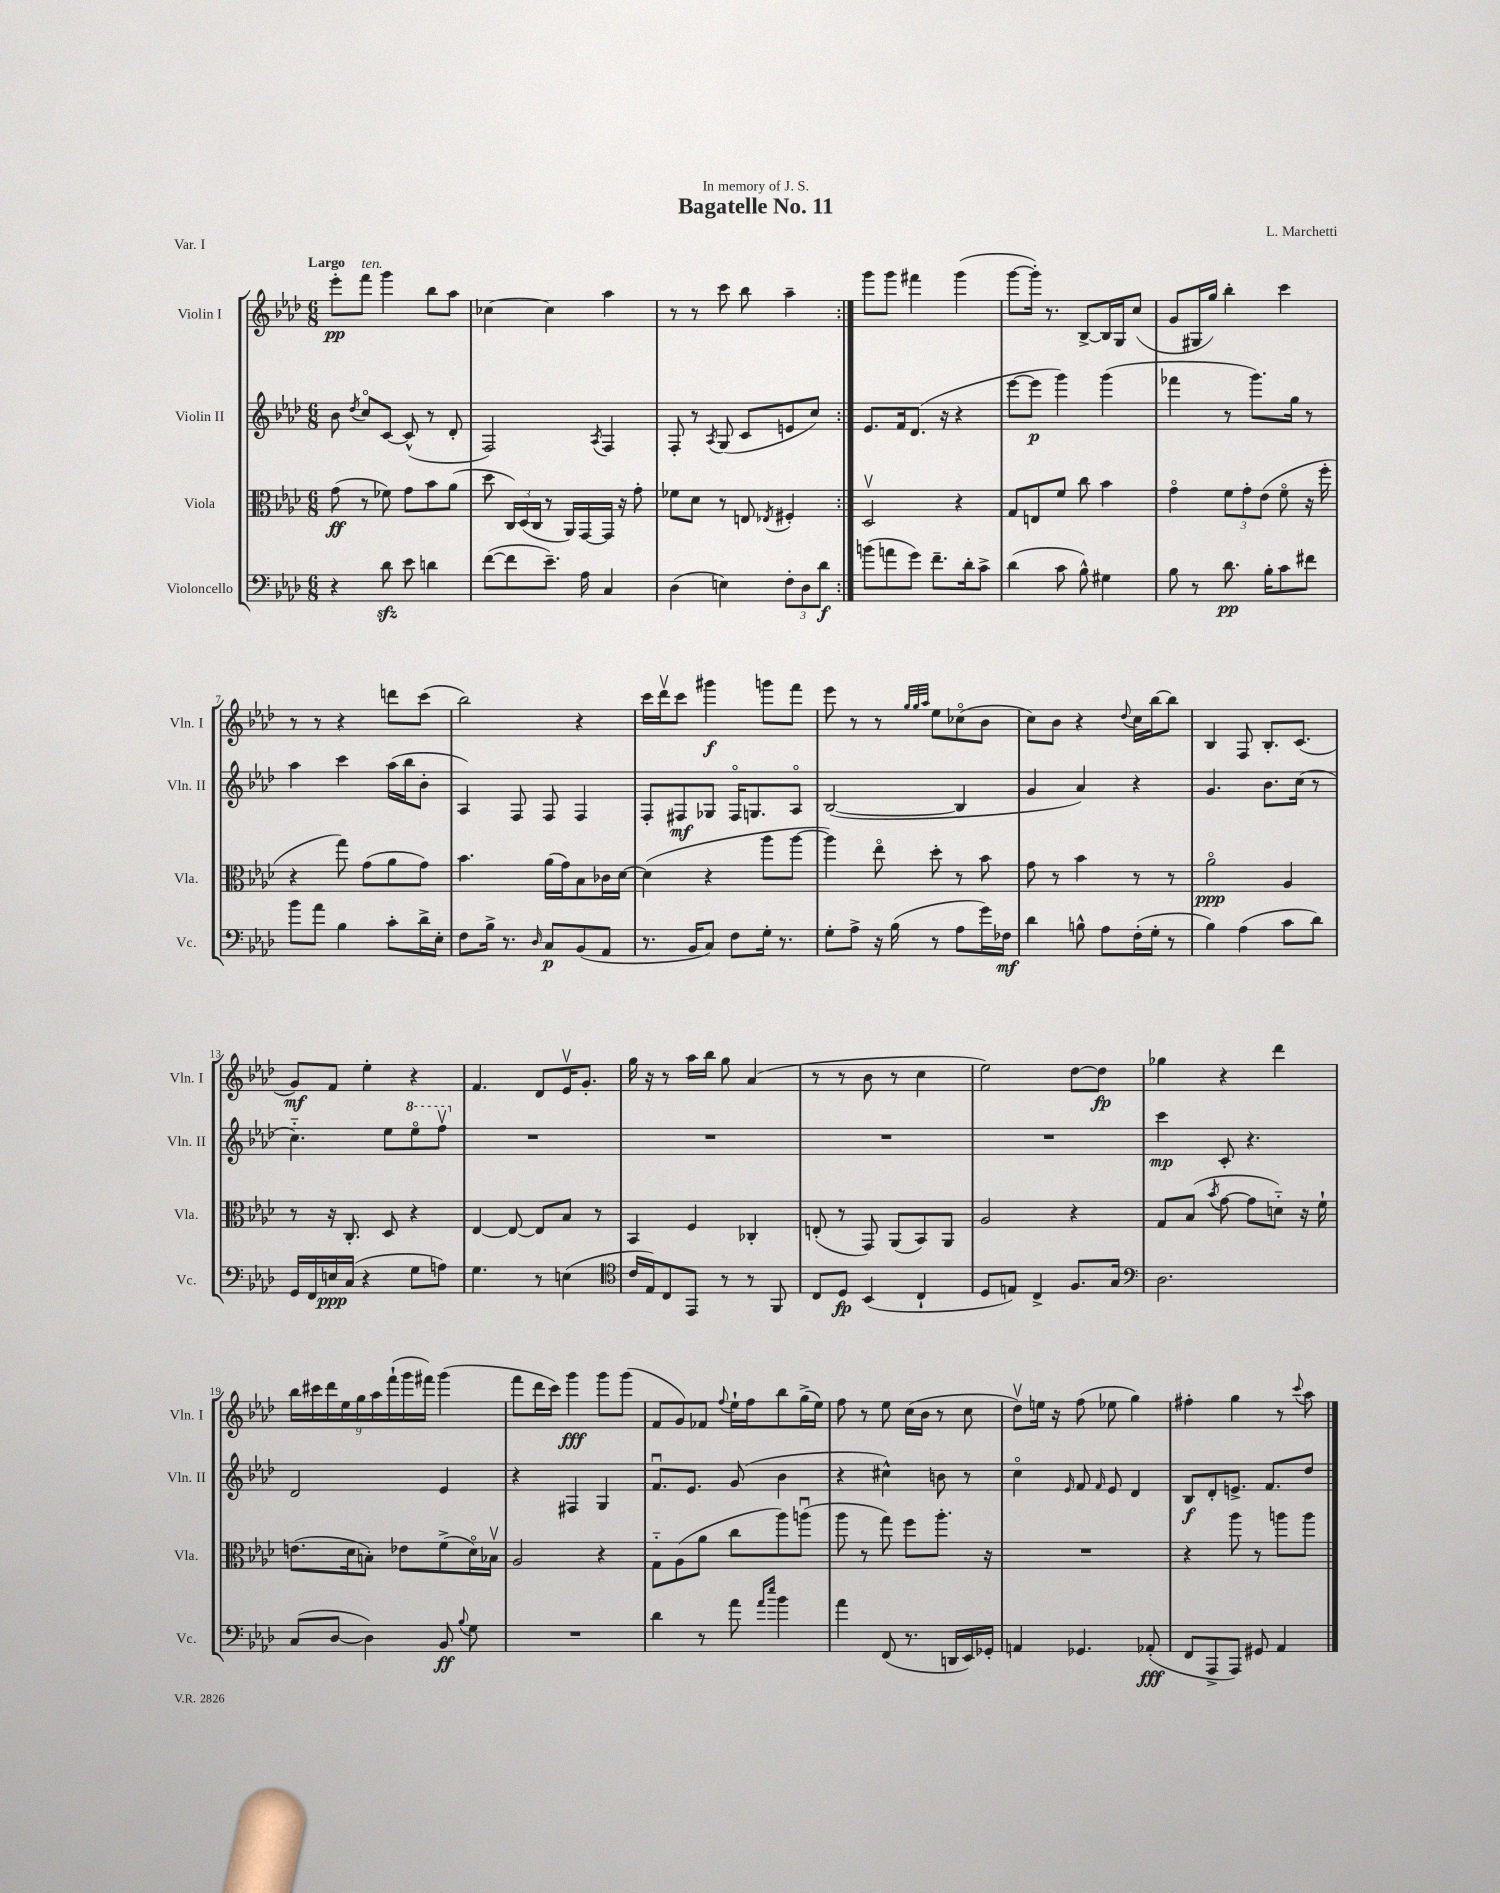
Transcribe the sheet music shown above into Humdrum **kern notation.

**kern	**dynam	**kern	**dynam	**kern	**dynam	**kern	**dynam
*part4	*part4	*part3	*part3	*part2	*part2	*part1	*part1
*staff4	*staff4	*staff3	*staff3	*staff2	*staff2	*staff1	*staff1
*I"Violoncello	*	*I"Viola	*	*I"Violin II	*	*I"Violin I	*
*I'Vc.	*	*I'Vla.	*	*I'Vln. II	*	*I'Vln. I	*
*clefF4	*	*clefC3	*	*clefG2	*	*clefG2	*
*k[b-e-a-d-]	*	*k[b-e-a-d-]	*	*k[b-e-a-d-]	*	*k[b-e-a-d-]	*
*M6/8	*	*M6/8	*	*M6/8	*	*M6/8	*
=1	=1	=1	=1	=1	=1	=1	=1
!	!	!	!	!	!	!LO:TX:a:B:t=Largo	!
4r	.	(8g\	ff	8b-\	.	8eee-'\L	pp
.	.	.	.	8qdd-/	.	.	.
!	!	!	!	!	!	!LO:TX:a:i:t=ten.	!
.	.	8r	.	8cc/L	.	8fff\J	.
8d-zz\	.	8f-X\)	.	[8c/J	.	4ggg\	.
8e-\	.	8g\L	.	(8c^^/]	.	.	.
4dn\	.	8b-\	.	8r	.	8bb-\L	.
.	.	(8a-\J	.	8d-'/	.	8aa-\J	.
=2	=2	=2	=2	=2	=2	=2	=2
([8f\L	.	8dd-\	.	2F/)	.	[4cc-X\	.
8f\]	.	24C/LL)	.	.	.	.	.
.	.	(24D-/	.	.	.	.	.
.	.	24C/JJ	.	.	.	.	.
8.e-~\J)	.	8r	.	.	.	4cc-\]	.
.	.	16AA-/LL)	.	.	.	.	.
16A-\	.	[16GG/	.	.	.	.	.
.	.	.	.	8qA-/	.	.	.
4C/	.	16GG/JJ]	.	4F/	.	4aa-\	.
.	.	16r	.	.	.	.	.
.	.	8g'\	.	.	.	.	.
=3	=3	=3	=3	=3	=3	=3	=3
(4D-\	.	8f-X\L	.	8F'/	.	8r	.
.	.	8d-\J	.	8r	.	8r	.
.	.	.	.	8qA-/	.	.	.
4En\)	.	8r	.	(8G/	.	8ccc\	.
.	.	8En/	.	8c/L	.	8bb-\	.
.	.	8qE-X/	.	.	.	.	.
12F'\L	.	4F#X'/	.	8en/	.	4aa-~\	.
12D-\	.	.	.	.	.	.	.
.	.	.	.	8cc/J)	.	.	.
12d-\J	f	.	.	.	.	.	.
=4:|!	=4:|!	=4:|!	=4:|!	=4:|!	=4:|!	=4:|!	=4:|!
(8bn\L	.	2D-v/	.	8.e-/L	.	8ggg\L	.
8an\	.	.	.	.	.	8ggg\J	.
.	.	.	.	16f/k	.	.	.
8g\J)	.	.	.	(8.d-/J	.	4fff#X\	.
8.f~\L	.	.	.	.	.	.	.
.	.	.	.	16r	.	.	.
.	.	4r	.	4r	.	(4ggg\	.
16d-'\k	.	.	.	.	.	.	.
8c^\J	.	.	.	.	.	.	.
=5	=5	=5	=5	=5	=5	=5	=5
(4d-\	.	8G/L	.	[8eee-\L	.	[8ggg\L	.
.	.	8En/	.	8eee-\J]	p	16ggg'\Jk])	.
.	.	.	.	.	.	8.r	.
8c\	.	8f/J	.	4ggg\)	.	.	.
8B-^^\)	.	8cc\	.	.	.	[8B-^/L	.
4G#X\	.	4b-\	.	(4ggg\	.	16B-/L]	.
.	.	.	.	.	.	16G/J	.
.	.	.	.	.	.	(8cc/J	.
=6	=6	=6	=6	=6	=6	=6	=6
8B-\	.	4g\	.	4fff-X\	.	8g/L	.
8r	.	.	.	.	.	16G#X/L	.
.	.	.	.	.	.	16gg/JJ)	.
8.d-\	pp	12f\L	.	8r	.	4bb-'\	.
.	.	12g'\	.	.	.	.	.
.	.	.	.	8.ggg\L)	.	.	.
.	.	(12e-\J	.	.	.	.	.
16B-'\KL	.	.	.	.	.	.	.
8c\	.	8f\	.	.	.	4ccc\	.
.	.	.	.	16gg\Jk	.	.	.
8f#X\J	.	16r	.	8r	.	.	.
.	.	16ff'\	.	.	.	.	.
!!LO:LB:g=z
=7	=7	=7	=7	=7	=7	=7	=7
8b-\L	.	4r	.	4aa-\	.	8r	.
8a-\J	.	.	.	.	.	8r	.
4B-\	.	8gg\)	.	4ccc\	.	4r	.
.	.	(8g\L	.	.	.	.	.
8c'\L	.	8a-\	.	(16aa-\LL	.	8dddn\L	.
.	.	.	.	16bb-\J	.	.	.
16d-^\L	.	8g\J)	.	8b-'\J	.	(8ccc\J	.
16E-'\JJ	.	.	.	.	.	.	.
=8	=8	=8	=8	=8	=8	=8	=8
8F\L	.	4.b-\	.	4A-/)	.	2bb-\)	.
16B-^\Jk	.	.	.	.	.	.	.
8.r	.	.	.	.	.	.	.
.	.	.	.	8F/	.	.	.
16qqD-/	.	.	.	.	.	.	.
8C/L	p	(16a-\LL	.	8F/	.	.	.
.	.	16g\J)	.	.	.	.	.
(8BB-/	.	8B-\	.	4F/	.	4r	.
8AA-/J	.	16c-X\L	.	.	.	.	.
.	.	[16d-\JJ	.	.	.	.	.
=9	=9	=9	=9	=9	=9	=9	=9
8.r	.	(4d-\]	.	8F'/L	.	16ccc\LL	.
.	.	.	.	.	.	16ddd-v\J	.
.	.	.	.	8F#X/	mf	8ccc\J	.
16BB-/KL	.	.	.	.	.	.	.
8C/J)	.	4r	.	8G-X/J	.	4ggg#X\	f
8F\L	.	.	.	16F#/KL	.	.	.
.	.	.	.	8.Gn/	.	.	.
16G'\Jk	.	8aa-\L	.	.	.	8gggn\L	.
8.r	.	.	.	.	.	.	.
.	.	[8aa-\J	.	8A-/J	.	8fff\J	.
=10	=10	=10	=10	=10	=10	=10	=10
8G'\L	.	4aa-\])	.	([2B-/	.	8eee-\	.
8A-^\J	.	.	.	.	.	8r	.
16r	.	8ee-\	.	.	.	8r	.
(16B-\	.	.	.	.	.	.	.
.	.	.	.	.	.	32qqgg/LLL	.
.	.	.	.	.	.	32qqgg/	.
.	.	.	.	.	.	32qqaa-/JJJ	.
8r	.	8dd-'\	.	.	.	8ee-\L	.
8A-\L	.	8r	.	4B-/]	.	(8cc-X\	.
16g\L)	.	8b-\	.	.	.	8b-\J	.
16F-X\JJ	mf	.	.	.	.	.	.
=11	=11	=11	=11	=11	=11	=11	=11
4d-\	.	8g\	.	4g/	.	8cc\L)	.
.	.	8r	.	.	.	8b-\J	.
8Bn^^\	.	4b-\	.	4a-/)	.	4r	.
8A-\L	.	.	.	.	.	.	.
.	.	.	.	.	.	8qqdd-/	.
(16F'\L	.	8r	.	4r	.	16cc\LL	.
16G'\JJ	.	.	.	.	.	[16bb-\J	.
8r	.	8r	.	.	.	8bb-\J]	.
=12	=12	=12	=12	=12	=12	=12	=12
4B-\)	.	2a-\	ppp	4.g/	.	4B-/	.
(4A-\	.	.	.	.	.	8F/	.
.	.	.	.	8.b-\L	.	8.B-'/L	.
8c\L	.	4A-/	.	.	.	.	.
.	.	.	.	(16cc\Jk	.	(8.c/J	.
8d-\J)	.	.	.	8r	.	.	.
!!LO:LB:g=z
=13	=13	=13	=13	=13	=13	=13	=13
16GG/LL	.	8r	.	4.cc\)	.	8g/L)	mf
16FF/	.	.	.	.	.	.	.
16En/	ppp	16r	.	.	.	8f/J	.
(16C/JJ	.	8.C'/	.	.	.	.	.
4r	.	.	.	.	.	4ee-'\	.
.	.	8D-/	.	8ee-\L	.	.	.
*	*	*	*	*8va	*	*	*
8G\L	.	4r	.	8eee-\	.	4r	.
8An\J)	.	.	.	8fffv\J	.	.	.
=14	=14	=14	=14	=14	=14	=14	=14
*	*	*	*	*X8va	*	*	*
4.G\	.	[4E-/	.	2.r	.	4.f/	.
.	.	8E-/_	.	.	.	.	.
8r	.	8E-/L]	.	.	.	8d-/L	.
(4En\	.	8B-/J	.	.	.	16e-v/K	.
.	.	.	.	.	.	8.g'/J	.
.	.	8r	.	.	.	.	.
=15	=15	=15	=15	=15	=15	=15	=15
*clefC4	*	*	*	*	*	*	*
16c/LL	.	4BB-/	.	2.r	.	16gg\	.
16E-/J)	.	.	.	.	.	16r	.
8C/	.	.	.	.	.	8r	.
8EE-/J	.	4F/	.	.	.	16aa-\LL	.
.	.	.	.	.	.	16bb-\JJ	.
8r	.	.	.	.	.	8gg\	.
8r	.	4C-X'/	.	.	.	(4a-/	.
8FF/	.	.	.	.	.	.	.
=16	=16	=16	=16	=16	=16	=16	=16
8C/L	.	(8En'/	.	2.r	.	8r	.
8D-/J	fp	8r	.	.	.	8r	.
(4BB-/	.	8GG/)	.	.	.	8b-\	.
.	.	(8AA-/L	.	.	.	8r	.
4C`/	.	8BB-/)	.	.	.	4cc\	.
.	.	8AA-/J	.	.	.	.	.
=17	=17	=17	=17	=17	=17	=17	=17
8D-/L	.	2A-/	.	2.r	.	2ee-\)	.
8En/J)	.	.	.	.	.	.	.
4C^/	.	.	.	.	.	.	.
8.F/L	.	4r	.	.	.	[8dd-\L	.
.	.	.	.	.	.	8dd-\J]	fp
16G/Jk	.	.	.	.	.	.	.
=18	=18	=18	=18	=18	=18	=18	=18
*clefF4	*	*	*	*	*	*	*
2.D-\	.	8G/L	.	4ccc\	mp	4gg-X\	.
.	.	(8B-/J	.	.	.	.	.
.	.	8qb-/	.	.	.	.	.
.	.	[8g\	.	8c'/	.	4r	.
.	.	8g\L]	.	4.r	.	.	.
.	.	8dn\J)	.	.	.	4ddd-\	.
.	.	16r	.	.	.	.	.
.	.	16f`\	.	.	.	.	.
!!LO:LB:g=z
=19	=19	=19	=19	=19	=19	=19	=19
(8C/L	.	(8.en\L	.	2d-/	.	18bb-\LL	.
.	.	.	.	.	.	18ccc#X\	.
.	.	.	.	.	.	18ddd-\	.
[8D-/J	.	.	.	.	.	.	.
.	.	.	.	.	.	18ee-\	.
.	.	16d-\k	.	.	.	.	.
.	.	.	.	.	.	18gg\	.
4D-\])	.	8Bn'\J)	.	.	.	.	.
.	.	.	.	.	.	18aa-\	.
.	.	.	.	.	.	(18fff`\	.
.	.	8e-X\L	.	.	.	.	.
.	.	.	.	.	.	18ggg\	.
.	.	.	.	.	.	18fff#X\JJ)	.
8BB-/	ff	(8f^\	.	4e-/	.	(4ggg\	.
8qqB-/	.	.	.	.	.	.	.
8G\	.	16d-\L)	.	.	.	.	.
.	.	16B-Xv\JJ	.	.	.	.	.
=20	=20	=20	=20	=20	=20	=20	=20
2.r	.	2A-/	.	4r	.	8fff\L	.
.	.	.	.	.	.	16ddd-\L	.
.	.	.	.	.	.	16ccc\JJ)	.
.	.	.	.	4F#X/	.	4ggg\	fff
.	.	4r	.	4G/	.	8ggg\L	.
.	.	.	.	.	.	(8ggg\J	.
=21	=21	=21	=21	=21	=21	=21	=21
4d-\	.	8G\L	.	8.fu/L	.	8f/L	.
.	.	(8A-\	.	.	.	8g/)	.
.	.	.	.	8.e-/J	.	.	.
8r	.	8a-\J	.	.	.	8f-X/J	.
.	.	.	.	.	.	8qqff/	.
8a-\	.	8cc\L	.	(8g/	.	16ee-`\LL	.
.	.	.	.	.	.	16ff\J	.
16qqa-/LL	.	.	.	.	.	.	.
16qqee-/JJ	.	.	.	.	.	.	.
4b-\	.	8aa-\)	.	4b-\	.	8bb-\	.
.	.	(8aanu\J	.	.	.	(16gg^\L	.
.	.	.	.	.	.	16ee-\JJ)	.
=22	=22	=22	=22	=22	=22	=22	=22
4a-\	.	8aa-\	.	4r	.	8ff\	.
.	.	8r	.	.	.	8r	.
(8FF/	.	8gg\)	.	4cc#X^^\)	.	8ee-\	.
8.r	.	8ff\L	.	.	.	(16cc\LL	.
.	.	.	.	.	.	16b-\JJ	.
.	.	8.aa-'\J	.	8bn\	.	8r	.
16DDn/LL	.	.	.	.	.	.	.
16EE-/)	.	.	.	8r	.	8cc\	.
16GG-X'/JJ	.	16r	.	.	.	.	.
=23	=23	=23	=23	=23	=23	=23	=23
4AAn/	.	2.r	.	4cc\	.	8dd-v\L)	.
.	.	.	.	.	.	16een\Jk	.
.	.	.	.	.	.	16r	.
.	.	.	.	16qqe-/	.	.	.
4.GG-X/	.	.	.	8f/	.	(8ff\	.
.	.	.	.	16qqf/	.	.	.
.	.	.	.	8e-/	.	8ee-X\	.
.	.	.	.	4d-/	.	4gg\)	.
(8AA-X'/	fff	.	.	.	.	.	.
=24	=24	=24	=24	=24	=24	=24	=24
8FF/L	.	4r	.	8B-/L	f	4ff#X'\	.
8AAA-^/	.	.	.	8d-'/	.	.	.
8AAA-/J)	.	8aa-\	.	8.en^/J	.	4gg\	.
8GG#X/	.	8r	.	.	.	.	.
.	.	.	.	8.f/L	.	.	.
4AA-/	.	8aan\L	.	.	.	8r	.
.	.	.	.	.	.	8qqccc/	.
.	.	8aa\J	.	8dd-/J	.	8aa-\	.
==	==	==	==	==	==	==	==
*-	*-	*-	*-	*-	*-	*-	*-
